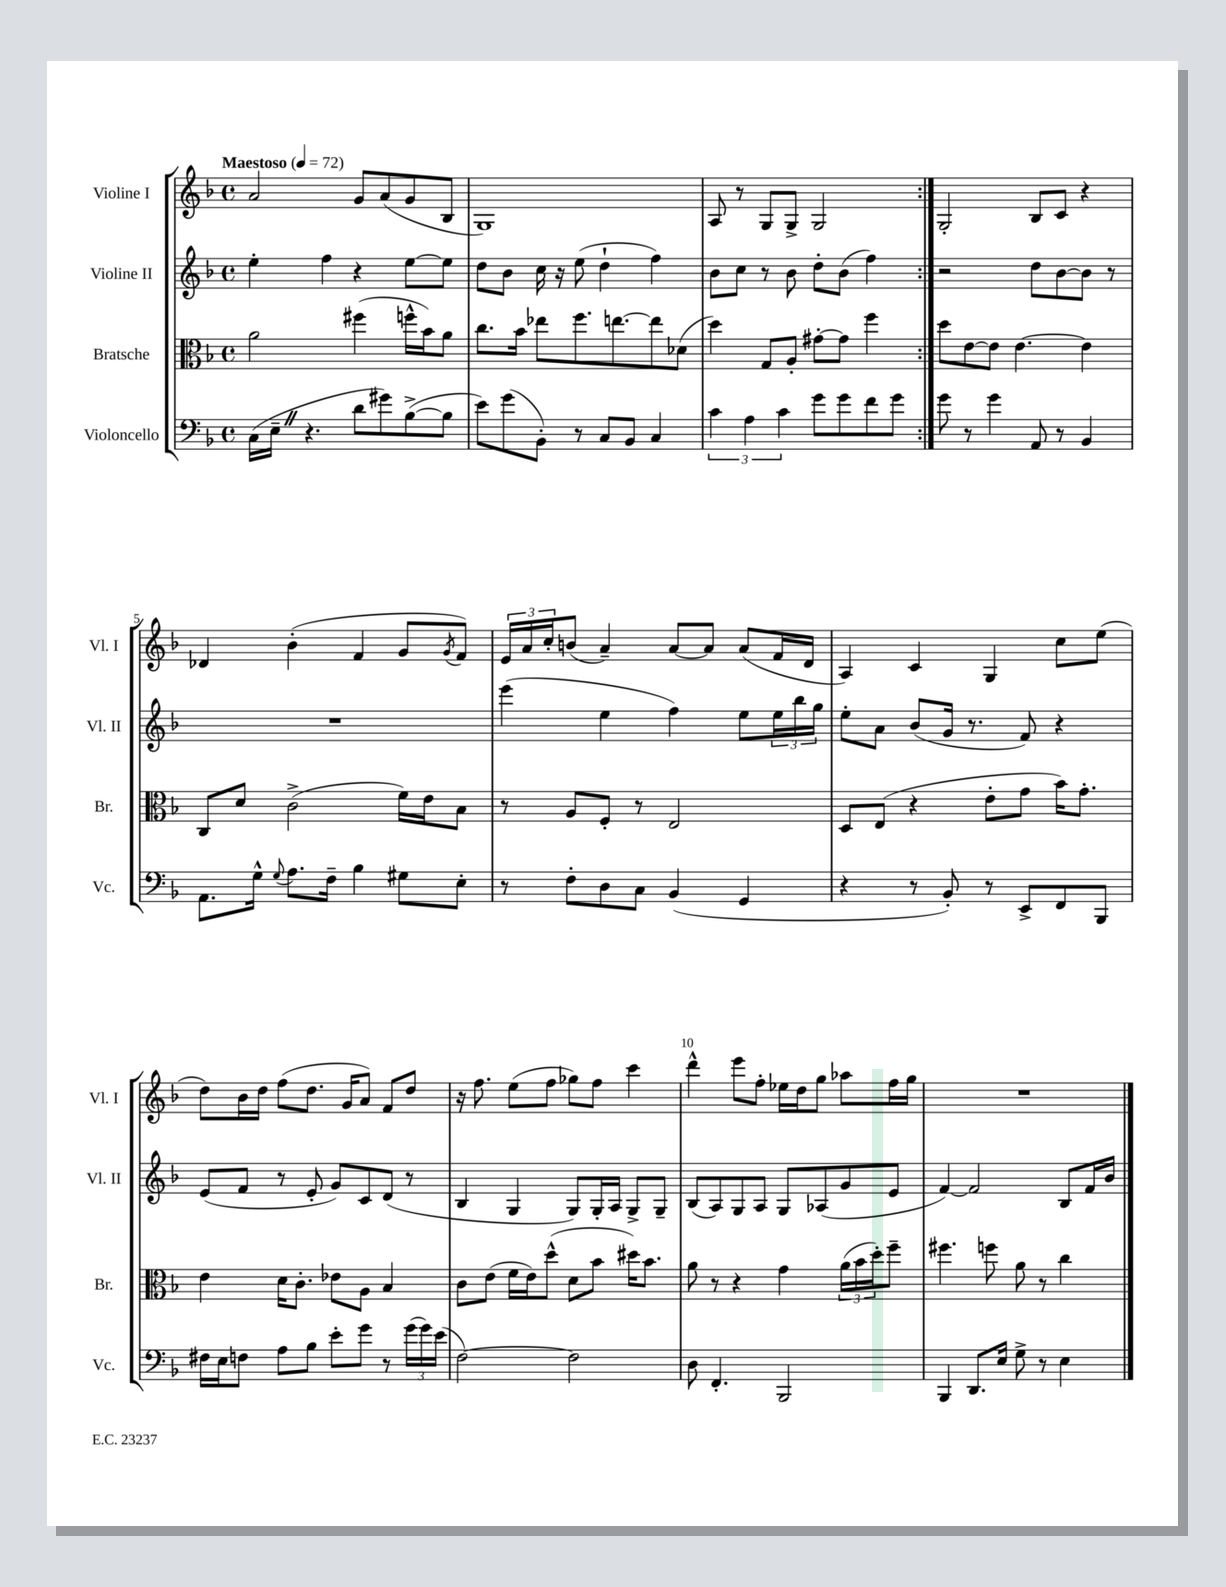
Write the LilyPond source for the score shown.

<<
\new StaffGroup <<
\new Staff = "s0" \with { instrumentName = "Violine I" shortInstrumentName = "Vl. I" } {
    \clef treble \key f \major \defaultTimeSignature \time 4/4 \tempo "Maestoso" 4 = 72
    \repeat volta 2 { a'2 g'8 a'8( g'8 bes8 |
    g1) |
    a8 r8 g8 g8-> g2 | }
    g2-. bes8 c'8 r4 |
    des'4 bes'4-.( f'4 g'8 \acciaccatura { g'8 } f'8) |
    \tuplet 3/2 { e'16 a'16 c''16-. } b'8( a'4--) a'8~ a'8 a'8( f'16 d'16 |
    a4) c'4 g4 c''8 e''8( |
    d''8) bes'16 d''16 f''8( d''8. g'16 a'8) f'8 d''8 |
    r16 f''8. e''8( f''8 ges''8) f''8 c'''4 |
    d'''4-^ e'''8 f''8-. ees''16 d''16 g''8 aes''8 f''16 g''16 |
    R1 \bar "|." |
}
\new Staff = "s1" \with { instrumentName = "Violine II" shortInstrumentName = "Vl. II" } {
    \clef treble \key f \major \defaultTimeSignature \time 4/4
    \repeat volta 2 { e''4-. f''4 r4 e''8~ e''8 |
    d''8 bes'8 c''16 r16 e''8( d''4-! f''4) |
    bes'8 c''8 r8 bes'8 d''8-. bes'8( f''4) | }
    r2 d''8 bes'8~ bes'8 r8 |
    R1 |
    e'''4( e''4 f''4) e''8 \tuplet 3/2 { e''16 bes''16 g''16 } |
    e''8-. a'8 bes'8( g'16 r8. f'8) r4 |
    e'8( f'8 r8 e'8-. g'8) c'8 d'8( r8 |
    bes4 g4 g8) g16-. a16 g8-> g8-- |
    bes8( a8) g8 a8 g8 aes8( g'8 e'8 |
    f'4~) f'2 bes8 f'16 bes'16 \bar "|." |
}
\new Staff = "s2" \with { instrumentName = "Bratsche" shortInstrumentName = "Br." } {
    \clef alto \key f \major \defaultTimeSignature \time 4/4
    \repeat volta 2 { a'2 fis''4( f''16-^ bes'16) a'8 |
    c''8. bes'16 ees''8 f''8. e''8.~ e''8 des'8( |
    d''4) g8 a8-. gis'8~-. gis'8 f''4 | }
    d''8 e'8~ e'8 e'4.~ e'4 |
    c8 d'8 c'2->( f'16) e'16 bes8 |
    r8 a8 f8-. r8 e2 |
    d8 e8( r4 e'8-. g'8 bes'16) g'8.-. |
    e'4 d'16 c'8.-. ees'8 a8 bes4 |
    c'8 e'8( f'16 e'16) d''8-^( d'8 bes'8 dis''16) bes'8. |
    a'8 r8 r4 g'4 \tuplet 3/2 { a'16( bes'16 d''16-.) } f''8-- |
    fis''4. f''8 a'8 r8 c''4 \bar "|." |
}
\new Staff = "s3" \with { instrumentName = "Violoncello" shortInstrumentName = "Vc." } {
    \clef bass \key f \major \defaultTimeSignature \time 4/4
    \repeat volta 2 { c16( e16-- \once \override BreathingSign.text = \markup { \musicglyph "scripts.caesura.straight" } \breathe r4. d'8 gis'8) bes8~->( bes8 |
    e'8) g'8( bes,8-.) r8 c8 bes,8 c4 |
    \tuplet 3/2 { c'4 a4 c'4 } g'8 g'8 f'8 g'8 | }
    g'8 r8 g'4 a,8 r8 bes,4 |
    a,8. g16-^ \appoggiatura { g8 } a8. f16-- bes4 gis8 e8-. |
    r8 f8-. d8 c8 bes,4( g,4 |
    r4 r8 bes,8-.) r8 e,8-> f,8 bes,,8 |
    fis16 e16 f8 a8 bes8 e'8-. g'8 r8 \tuplet 3/2 { g'16( g'16) e'16( } |
    f2~) f2 |
    d8 f,4.-. bes,,2 |
    bes,,4 d,8. e16 g8-> r8 e4 \bar "|." |
}
>>
>>
\layout { \context { \Score \override BarNumber.break-visibility = ##(#f #t #t) barNumberVisibility = #(every-nth-bar-number-visible 5) } }
